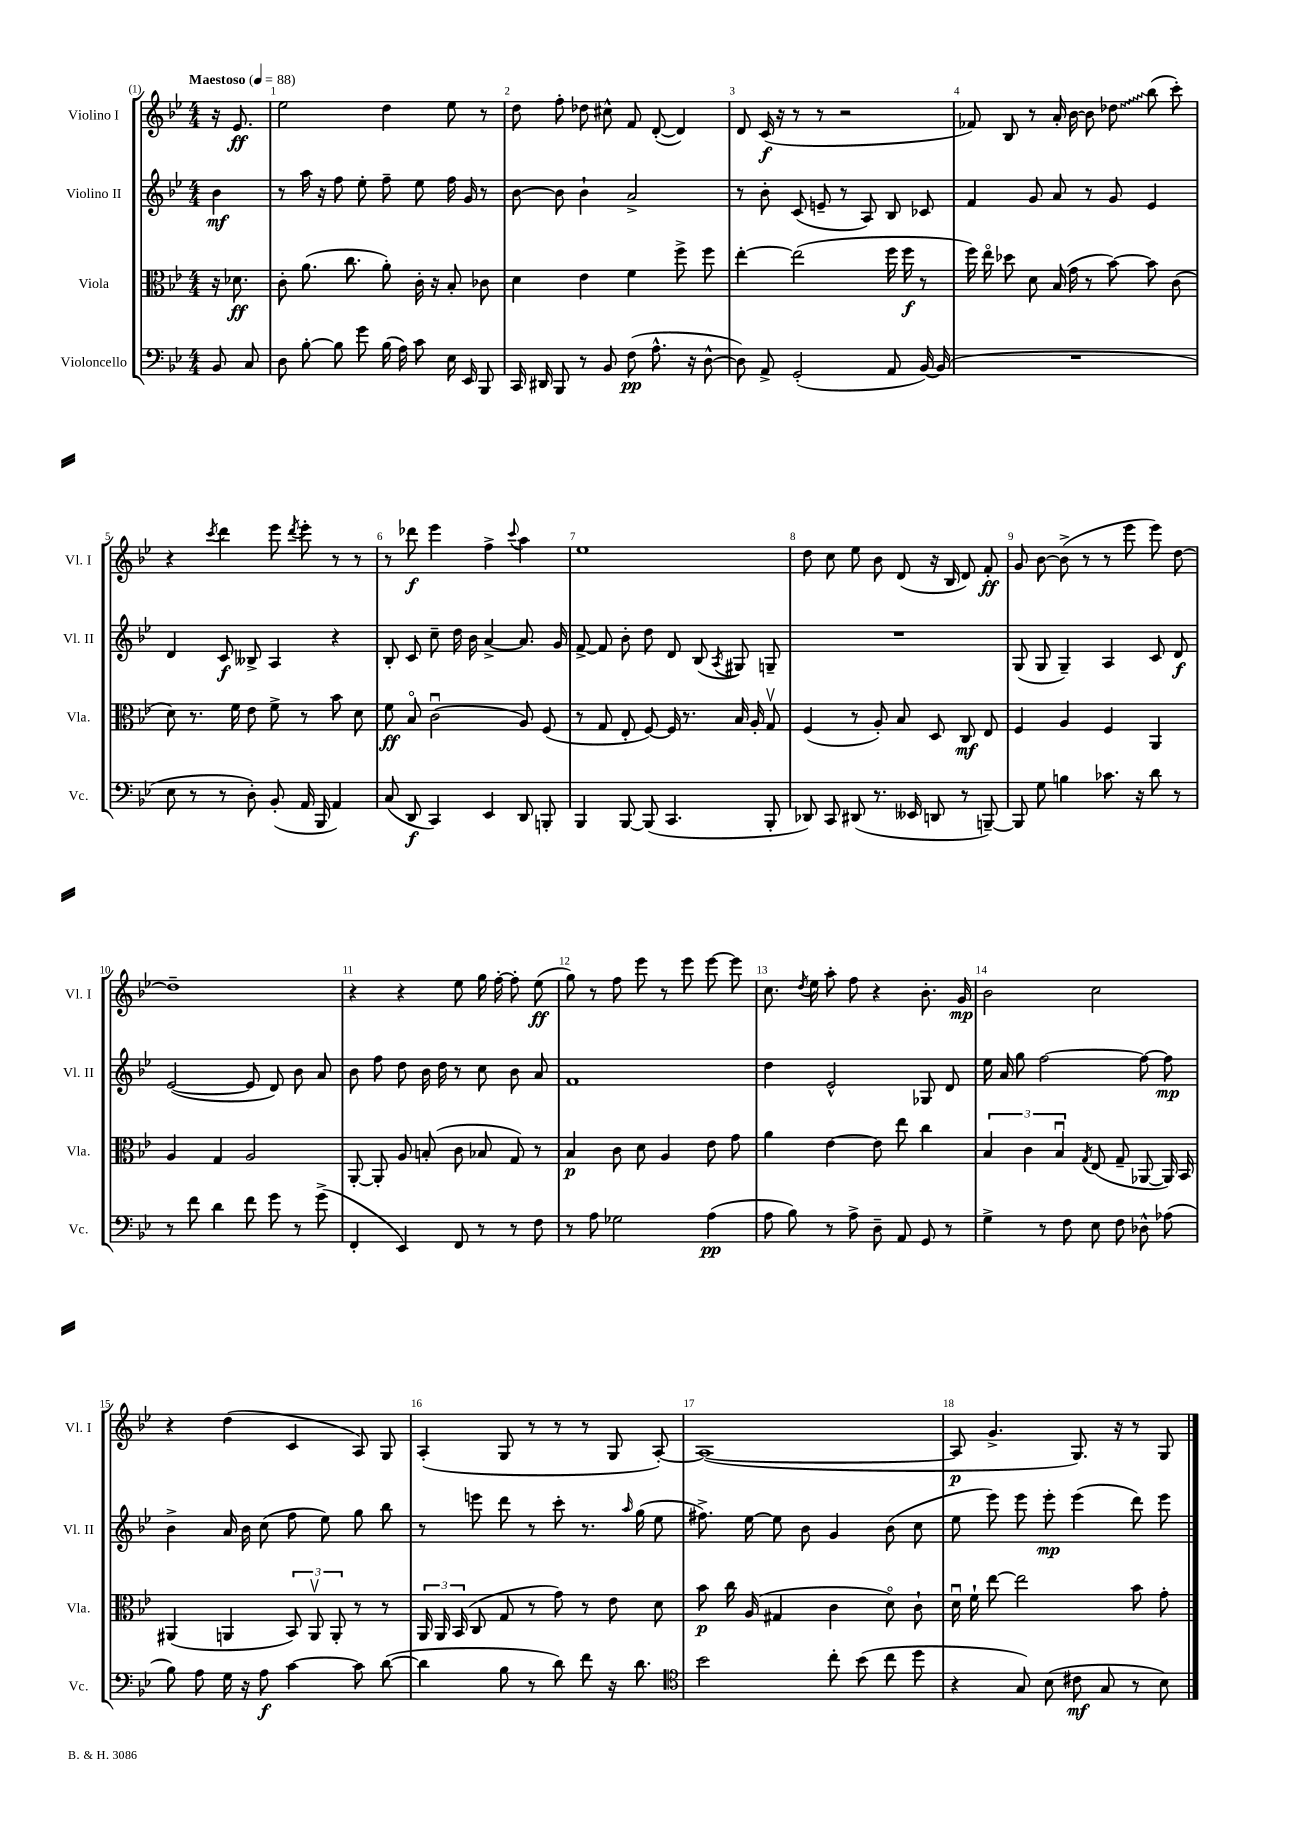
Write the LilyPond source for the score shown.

<<
\new StaffGroup <<
\new Staff = "s0" \with { instrumentName = "Violino I" shortInstrumentName = "Vl. I" } {
    \clef treble \key bes \major \numericTimeSignature \time 4/4 \partial 4 \tempo "Maestoso" 4 = 88
    \autoBeamOff r16 ees'8.\ff |
    ees''2 d''4 ees''8 r8 |
    d''8 f''8-. des''8 cis''8-^ f'8 d'8~-.( d'4) |
    d'8 c'16\f( r16 r8 r8 r2 |
    fes'8) bes8 r8 a'16-. bes'16~ bes'8 \once \override Glissando.style = #'zigzag des''8\glissando bes''8( c'''8-.) |
    r4 \acciaccatura { c'''8 } d'''4 ees'''8 \acciaccatura { d'''8 } ees'''8-. r8 r8 |
    r8 des'''8\f ees'''4 f''4-> \appoggiatura { c'''8 } a''4 |
    ees''1 |
    d''8 c''8 ees''8 bes'8 d'8( r16 bes16 d'8) f'8-.\ff |
    g'8 bes'8~ bes'8->( r8 r8 ees'''8 ees'''8) d''8~ |
    d''1-- |
    r4 r4 ees''8 g''16 f''16~-. f''8-. ees''8\ff( |
    g''8) r8 f''8 ees'''8 r8 ees'''8 ees'''8~ ees'''8 |
    c''8. \acciaccatura { d''8 } ees''16 a''8-. f''8 r4 bes'8.-. g'16\mp |
    bes'2 c''2 |
    r4 d''4( c'4 a8) g8 |
    a4-.( g8 r8 r8 r8 g8 a8~-.) |
    a1~( |
    a8\p g'4.-> g8.) r16 r8 g8 \bar "|." |
}
\new Staff = "s1" \with { instrumentName = "Violino II" shortInstrumentName = "Vl. II" } {
    \clef treble \key bes \major \numericTimeSignature \time 4/4 \partial 4
    \autoBeamOff bes'4\mf |
    r8 a''16 r16 f''8 ees''8-. f''8-- ees''8 f''16 g'16 r8 |
    bes'8~ bes'8 bes'4-! a'2-> |
    r8 bes'8-. c'8( e'8-- r8 a8) bes8 ces'8 |
    f'4 g'8 a'8 r8 g'8 ees'4 |
    d'4 c'8\f beses8-> a4 r4 |
    bes8-. c'8 c''8-- d''16 bes'16 a'4~-> a'8. g'16 |
    f'8~-> f'8 bes'8-. d''8 d'8 bes8( \acciaccatura { a8 } gis8) g8-- |
    R1 |
    g8( g8 g4--) a4 c'8 d'8\f |
    ees'2~( ees'8 d'8) bes'8 a'8 |
    bes'8 f''8 d''8 bes'16 d''16 r8 c''8 bes'8 a'8 |
    f'1 |
    d''4 ees'2-^ ges8 d'8 |
    ees''16 a'16 g''8 f''2~ f''8~ f''8\mp |
    bes'4-> a'16 bes'16 c''8( f''8 ees''8) g''8 bes''8 |
    r8 e'''8 d'''8 r8 c'''8-. r8. \grace { a''16 } g''16( ees''8 |
    fis''8.->) ees''16~ ees''8 bes'8 g'4 bes'8( c''8 |
    ees''8 ees'''8) ees'''8 ees'''8-.\mp ees'''4( d'''8) ees'''8 \bar "|." |
}
\new Staff = "s2" \with { instrumentName = "Viola" shortInstrumentName = "Vla." } {
    \clef alto \key bes \major \numericTimeSignature \time 4/4 \partial 4
    \autoBeamOff r16 des'8.\ff |
    c'8-. a'8.( c''8. a'8-.) c'16-. r16 bes8-. ces'8 |
    d'4 ees'4 f'4 f''8-> f''8 |
    ees''4~-. ees''2( f''16 f''16\f r8 |
    f''16) ees''16\flageolet des''8 d'8 bes16( g'16 r8 bes'8~) bes'8 c'8( |
    d'8) r8. f'16 ees'8 f'8-> r8 bes'8 d'8 |
    f'8\ff bes8\flageolet c'2\downbow( a8) f8( |
    r8 g8 ees8-. f8~) f16 r8. bes16 a16-. g8\upbow |
    f4( r8 a8-.) bes8 d8 c8\mf ees8 |
    f4 a4 f4 a,4 |
    a4 g4 a2 |
    a,8~-. a,8-. a8 b8-.( c'8 bes8 g8) r8 |
    bes4\p c'8 d'8 a4 ees'8 g'8 |
    a'4 ees'4~ ees'8 ees''8 c''4 |
    \tuplet 3/2 { bes4 c'4 bes4\downbow } \acciaccatura { g8 } ees8( g8-- aes,8~ aes,16) bes,16 |
    ais,4( a,4 \tuplet 3/2 { bes,8) a,8\upbow a,8-. } r8 r8 |
    \tuplet 3/2 { a,16 a,16 bes,16( } c8 g8 r8 g'8) r8 ees'8 d'8 |
    bes'8\p c''16 a16( gis4 c'4 d'8\flageolet) c'8-! |
    d'16\downbow f'16-! ees''8~ ees''2 bes'8 g'8-. \bar "|." |
}
\new Staff = "s3" \with { instrumentName = "Violoncello" shortInstrumentName = "Vc." } {
    \clef bass \key bes \major \numericTimeSignature \time 4/4 \partial 4
    \autoBeamOff bes,8 c8 |
    d8 bes8~-. bes8 g'8 bes16( a16) c'8 ees16 ees,16 bes,,8 |
    c,16 dis,16 bes,,8 r8 bes,8 f8\pp( a8.-^ r16 d8~-^ |
    d8) a,8-> g,2-.( a,8 bes,16~) bes,16( |
    R1 |
    ees8 r8 r8 d8-.) bes,8-.( a,16 bes,,16 a,4) |
    c8( d,8\f c,4) ees,4 d,8 b,,8-. |
    bes,,4 bes,,8~ bes,,8( c,4. bes,,8-. |
    des,8) c,8 dis,8( r8. eeses,16 d,8 r8 b,,8~--) |
    b,,8 g8 b4 ces'8. r16 d'8 r8 |
    r8 f'8 d'4 f'8 g'8 r8 g'8->( |
    f,4-. ees,4) f,8 r8 r8 f8 |
    r8 a8 ges2 a4\pp( |
    a8 bes8) r8 a8-> d8-- a,8 g,8 r8 |
    g4-> r8 f8 ees8 f8 des8-^ aes8( |
    bes8) a8 g16 r16 a8\f c'4~ c'8 d'8~( |
    d'4 bes8 r8 d'8) f'8 r16 d'8. |
    \clef tenor bes'2 c''8-. bes'8( c''8 d''8 |
    r4 g8) bes8( cis'8\mf g8 r8 bes8) \bar "|." |
}
>>
>>
\layout { \context { \Score \override BarNumber.break-visibility = ##(#f #t #t) barNumberVisibility = #all-bar-numbers-visible } }
